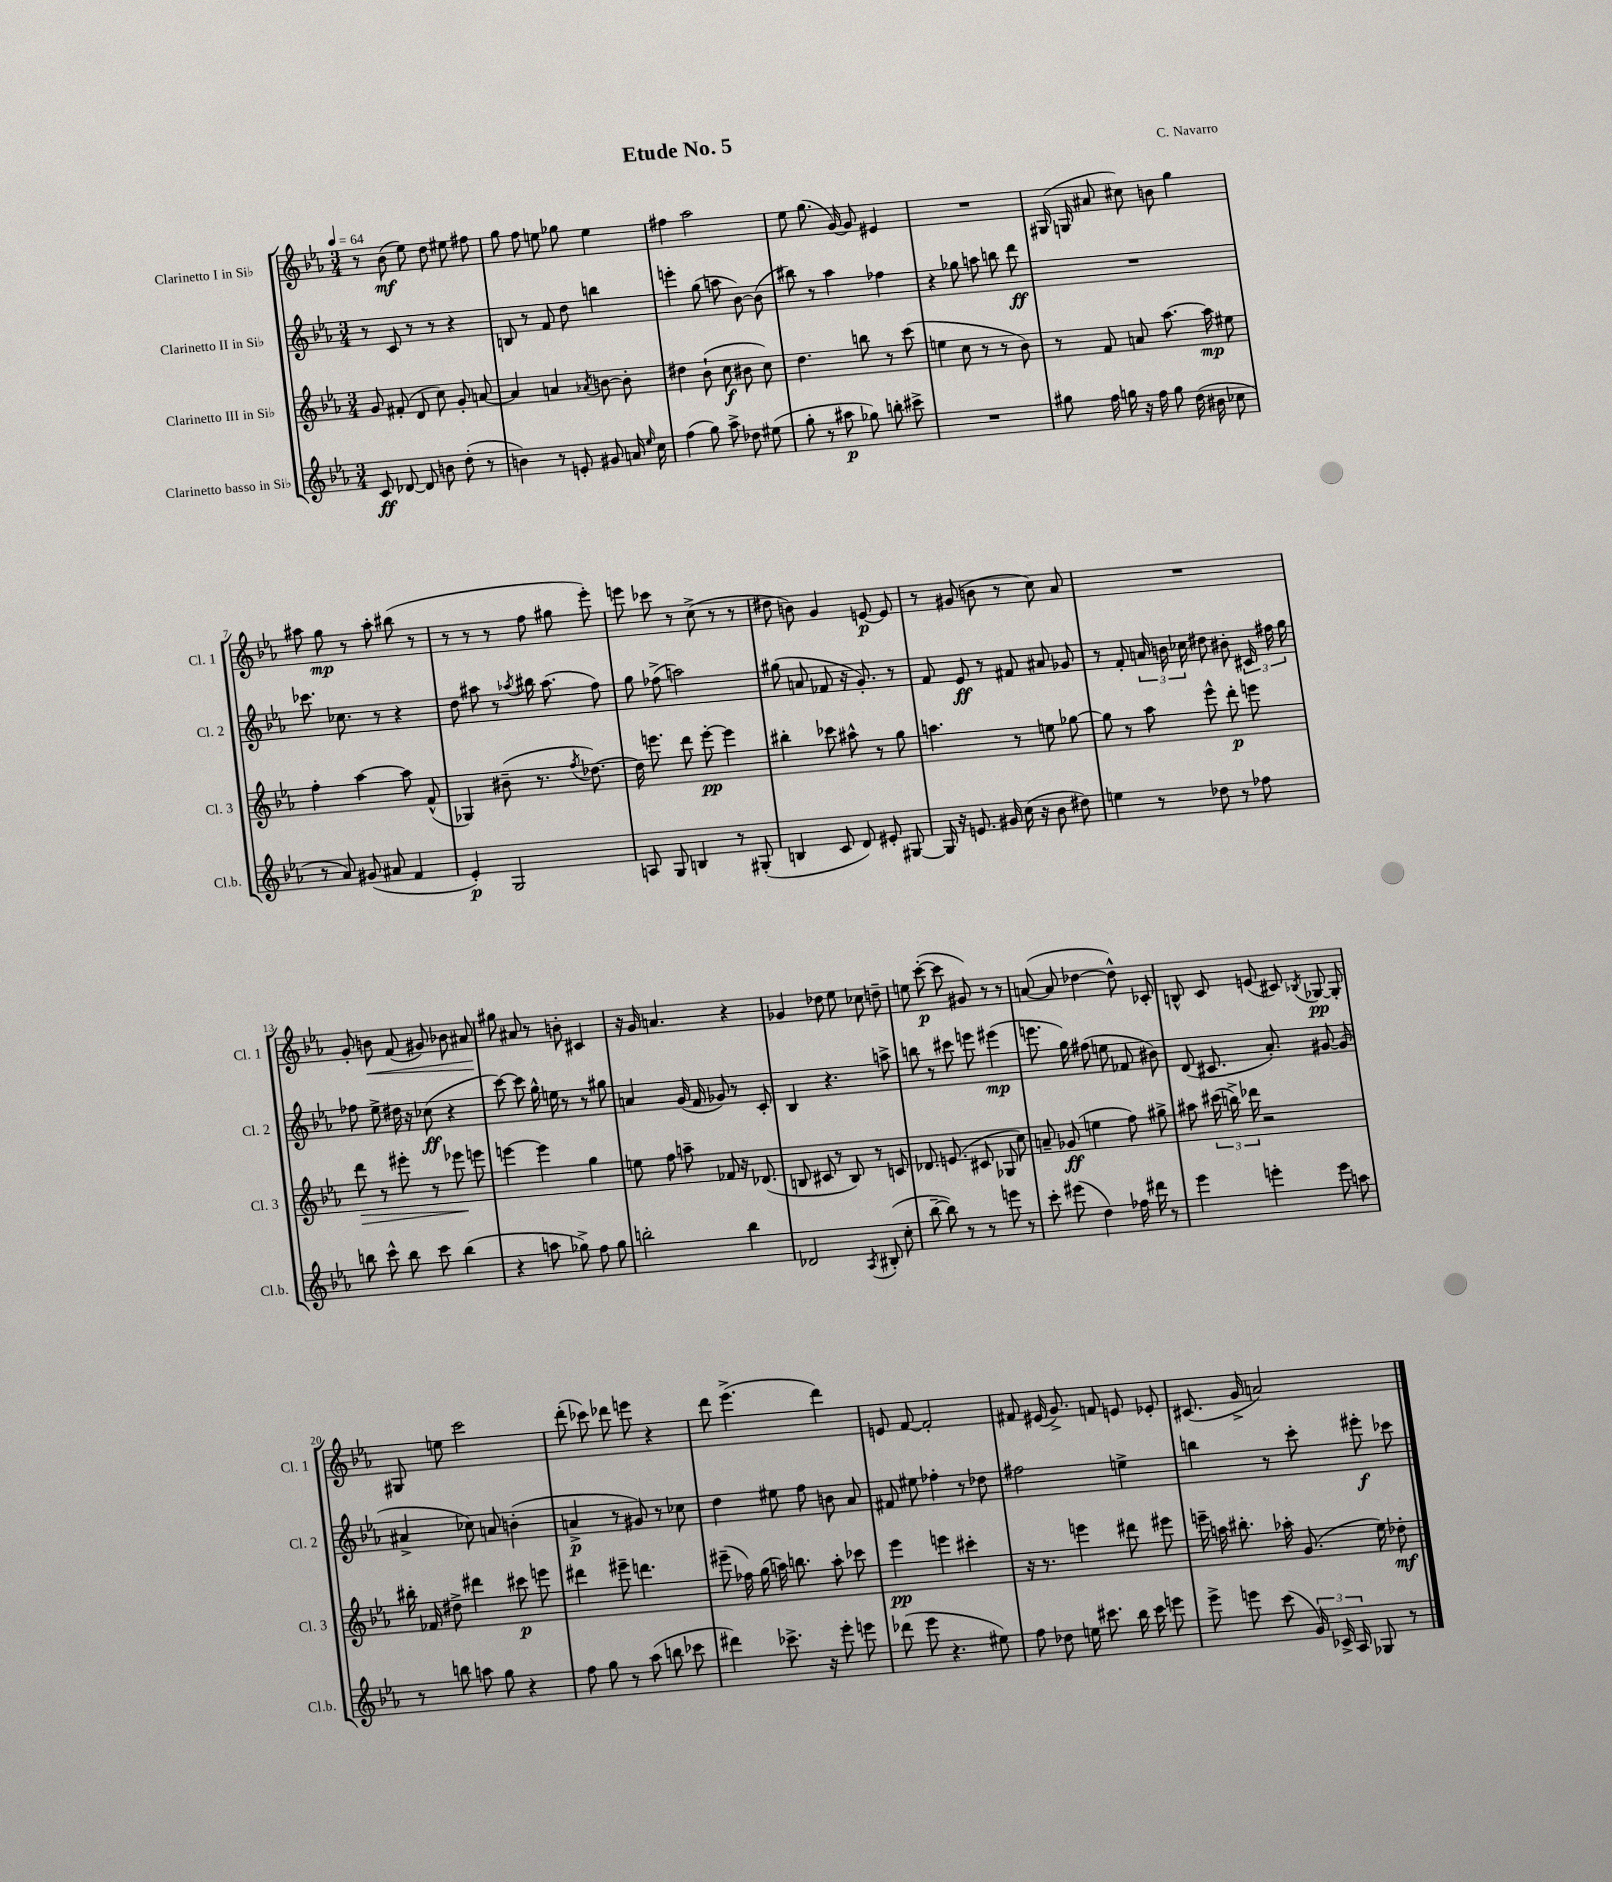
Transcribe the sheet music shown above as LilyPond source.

\header { title = "Etude No. 5" composer = "C. Navarro" }
<<
\new StaffGroup <<
\new Staff = "s0" \with { instrumentName = "Clarinetto I in Sib" shortInstrumentName = "Cl. 1" } {
    \clef treble \key ees \major \numericTimeSignature \time 3/4 \tempo 4 = 64
    \autoBeamOff r8 bes'8\mf( ees''8) d''8 eis''8 fis''8 |
    g''8 f''8 e''8 ges''8 e''4 |
    fis''4 aes''2 |
    ees''8 g''8.( g'16~) g'8 eis'4 |
    R2. |
    gis16( g16 ais'8 cis''8) b'8 g''4 |
    ais''8 g''8\mp r8 ais''8-. bis''8( r8 |
    r8 r8 r8 f''8 gis''8 ees'''8-.) |
    e'''8 ces'''8 r8 c''8->( r8 r8 |
    dis''8 b'8) g'4 e'8~\p e'8 |
    r8 gis'8( b'8 r8 c''8) aes'8 |
    R2. |
    g'8-. b'8\< f'8( gis'8) bes'8 ais'8 |
    gis''8\! ais'8 r8 b'8-. cis'4 |
    r16 g'16 a'4. r4 |
    ges'4 des''8 ees''8 ces''8 d''8-- |
    e''8 c'''8~-.\p( c'''8 gis'8) r8 r8 |
    a'8~( a'8 des''4~ des''8-^) ces'8-. |
    b8-^ c'8 e'8( cis'8) \acciaccatura { bes8 } ges8~\pp ges8-. |
    gis8 e''8 c'''2 |
    d'''8-.( ces'''8) des'''8 e'''8 r4 |
    d'''8 ees'''4.->( d'''4) |
    e'8 f'8~ f'2-. |
    fis'8 eis'16( g'8.->) f'8 e'8 ees'8-. |
    cis'8.( g'16-> a'2) \bar "|." |
}
\new Staff = "s1" \with { instrumentName = "Clarinetto II in Sib" shortInstrumentName = "Cl. 2" } {
    \clef treble \key ees \major \numericTimeSignature \time 3/4
    \autoBeamOff r8 c'8 r8 r8 r4 |
    b8 r8 f'8 d''8 b''4 |
    e'''4-. g''8( a''8 bes'8~) bes'8( |
    bis''8) r8 aes''4 fes''4 |
    r4 ges''8 a''8 b''8 d'''8\ff |
    R2. |
    ces'''8. ces''8. r8 r4 |
    d''8 ais''8 r8 \acciaccatura { aes''8 } bis''16 aes''8.( f''8) |
    g''8 fes''8->( a''2) |
    gis''8( a'8 fes'8 r16 g'8.-.) r8 |
    f'8 ees'8\ff r8 fis'8 ais'8 ges'8 |
    r8 f'8-. \tuplet 3/2 { a'16 b'16 ces''16 } dis''8 bis'8-. \tuplet 3/2 { cis'16 fis''16 g''16 } |
    fes''8 ees''8-> dis''16 r16 ces''8\ff( r4 |
    c'''8~) c'''8 g''16-^ e''16 r8 r8 gis''8 |
    a'4 g'16( f'16 ges'8) r8 c'8-. |
    bes4 r4. a''8-> |
    b''8 r8 cis'''8 e'''8 eis'''4\mp( |
    e'''8. g''16) fis''8( e''8 fes'8 bis'8) |
    d'8( cis'8. aes'8.-.) gis'8~ gis'8( |
    ais'4-> ces''8) a'8 b'4-.( |
    a'4->\p r8 gis'8) r8 ces''8 |
    d''4 eis''8 f''8 b'8 aes'8 |
    fis'8 eis''8 fes''4-. r8 des''8 |
    fis''2 e''4-> |
    b''4 r8 c'''8-. eis'''8-.\f ces'''8 \bar "|." |
}
\new Staff = "s2" \with { instrumentName = "Clarinetto III in Sib" shortInstrumentName = "Cl. 3" } {
    \clef treble \key ees \major \numericTimeSignature \time 3/4
    \autoBeamOff g'8 fis'8-.( d'8 c''8) g'8-. a'8~ |
    a'4 a'4 \acciaccatura { aes'8 } b'8~ b'8-. |
    dis''4 bes'8-!( c''8\f bis'8 c''8) |
    d''4. b''8 r8 c'''8( |
    e''4 c''8 r8 r8 bes'8) |
    r8 f'8 a'8 aes''8.~ aes''16\mp eis''8 |
    f''4-. aes''4~ aes''8 f'8-^( |
    ges4) bis'8--( r8. \acciaccatura { f''8 } des''8.~) |
    des''16 e'''8. d'''8 e'''8~-.\pp e'''4 |
    bis''4-. ces'''8 ais''8-^ r8 g''8 |
    a''4. r8 e''8 ges''8~ |
    ges''8 r8 aes''8 ees'''8-^ d'''8-.\p e'''8 |
    d'''8\> r8 eis'''8-. r8 ees'''8\! e'''8 |
    e'''4~ e'''4 g''4 |
    e''8 f''8 a''8-- fes'8 r16 des'8.( |
    b8 cis'8 r8 b8) r8 c'8 |
    des'8. e'8.( cis'8 ges8 c''8) |
    a'8-- ges'8\ff( e''4 f''8) gis''8-> |
    ais''8 \tuplet 3/2 { cis'''16( b''16->) des'''16 } r2 |
    bis''16-. fes'16 dis''8-> dis'''4 cis'''8\p e'''8 |
    dis'''4 eis'''8-- d'''4. |
    eis'''8--( fes''16) g''16( a''16) b''8. a''8-. ces'''8 |
    ees'''4\pp e'''4 cis'''4-. |
    r16 r8. e'''4 dis'''8 eis'''8 |
    e'''16-- a''16 bis''8.-. aes''16-. g'8.( ees''16) des''8-.\mf \bar "|." |
}
\new Staff = "s3" \with { instrumentName = "Clarinetto basso in Sib" shortInstrumentName = "Cl.b." } {
    \clef treble \key ees \major \numericTimeSignature \time 3/4
    \autoBeamOff c'8\ff des'8~ des'8 b'8 d''8-.( r8 |
    b'4) r8 e'8-. gis'8 a'16 \grace { ees''16 } c''16 |
    f''4( g''8) aes''8-> des''8 eis''8( |
    g''8-. r8 ais''8\p ges''8) b''8-. cis'''8-> |
    R2. |
    gis''8 f''16 g''16 r16 f''16 g''8 d''16( bis'16 ces''8 |
    r8 aes'8) gis'8( ais'8 f'4 |
    ees'4-.\p) g2 |
    a8 g8 b4 r8 gis8-.( |
    b4 c'8 d'8) eis'8-. gis8~ |
    gis16 r16 e'8. gis'16 c''16( r16 bes'8 dis''8) |
    e''4 r8 des''8 r8 fes''8 |
    b''8 c'''8-^ b''8 c'''8 b''4( |
    r4 a''8 ges''8->) f''8 ges''8 |
    b''2-. b''4 |
    des'2 \acciaccatura { aes8 } bis8-.( c''8-. |
    bes''8~-- bes''8) r8 r8 e'''8 r8 |
    c'''8-. eis'''8( d''4) fes''16 dis'''16 r8 |
    ees'''4 e'''4-. e'''8 a''8 |
    r8 b''8 a''8 g''8 r4 |
    f''8 g''8 r8 aes''8( b''8 ces'''8 |
    dis'''4) ces'''8.-> r16 ees'''8-. e'''8 |
    des'''8( ees'''8 r4. eis''8) |
    f''8 des''8 e''16 cis'''8. bes''16 cis'''16 e'''8 |
    ees'''8-> e'''8 c'''8( \tuplet 3/2 { g'16) ces'16-> aes16 } ges8 r8 \bar "|." |
}
>>
>>
